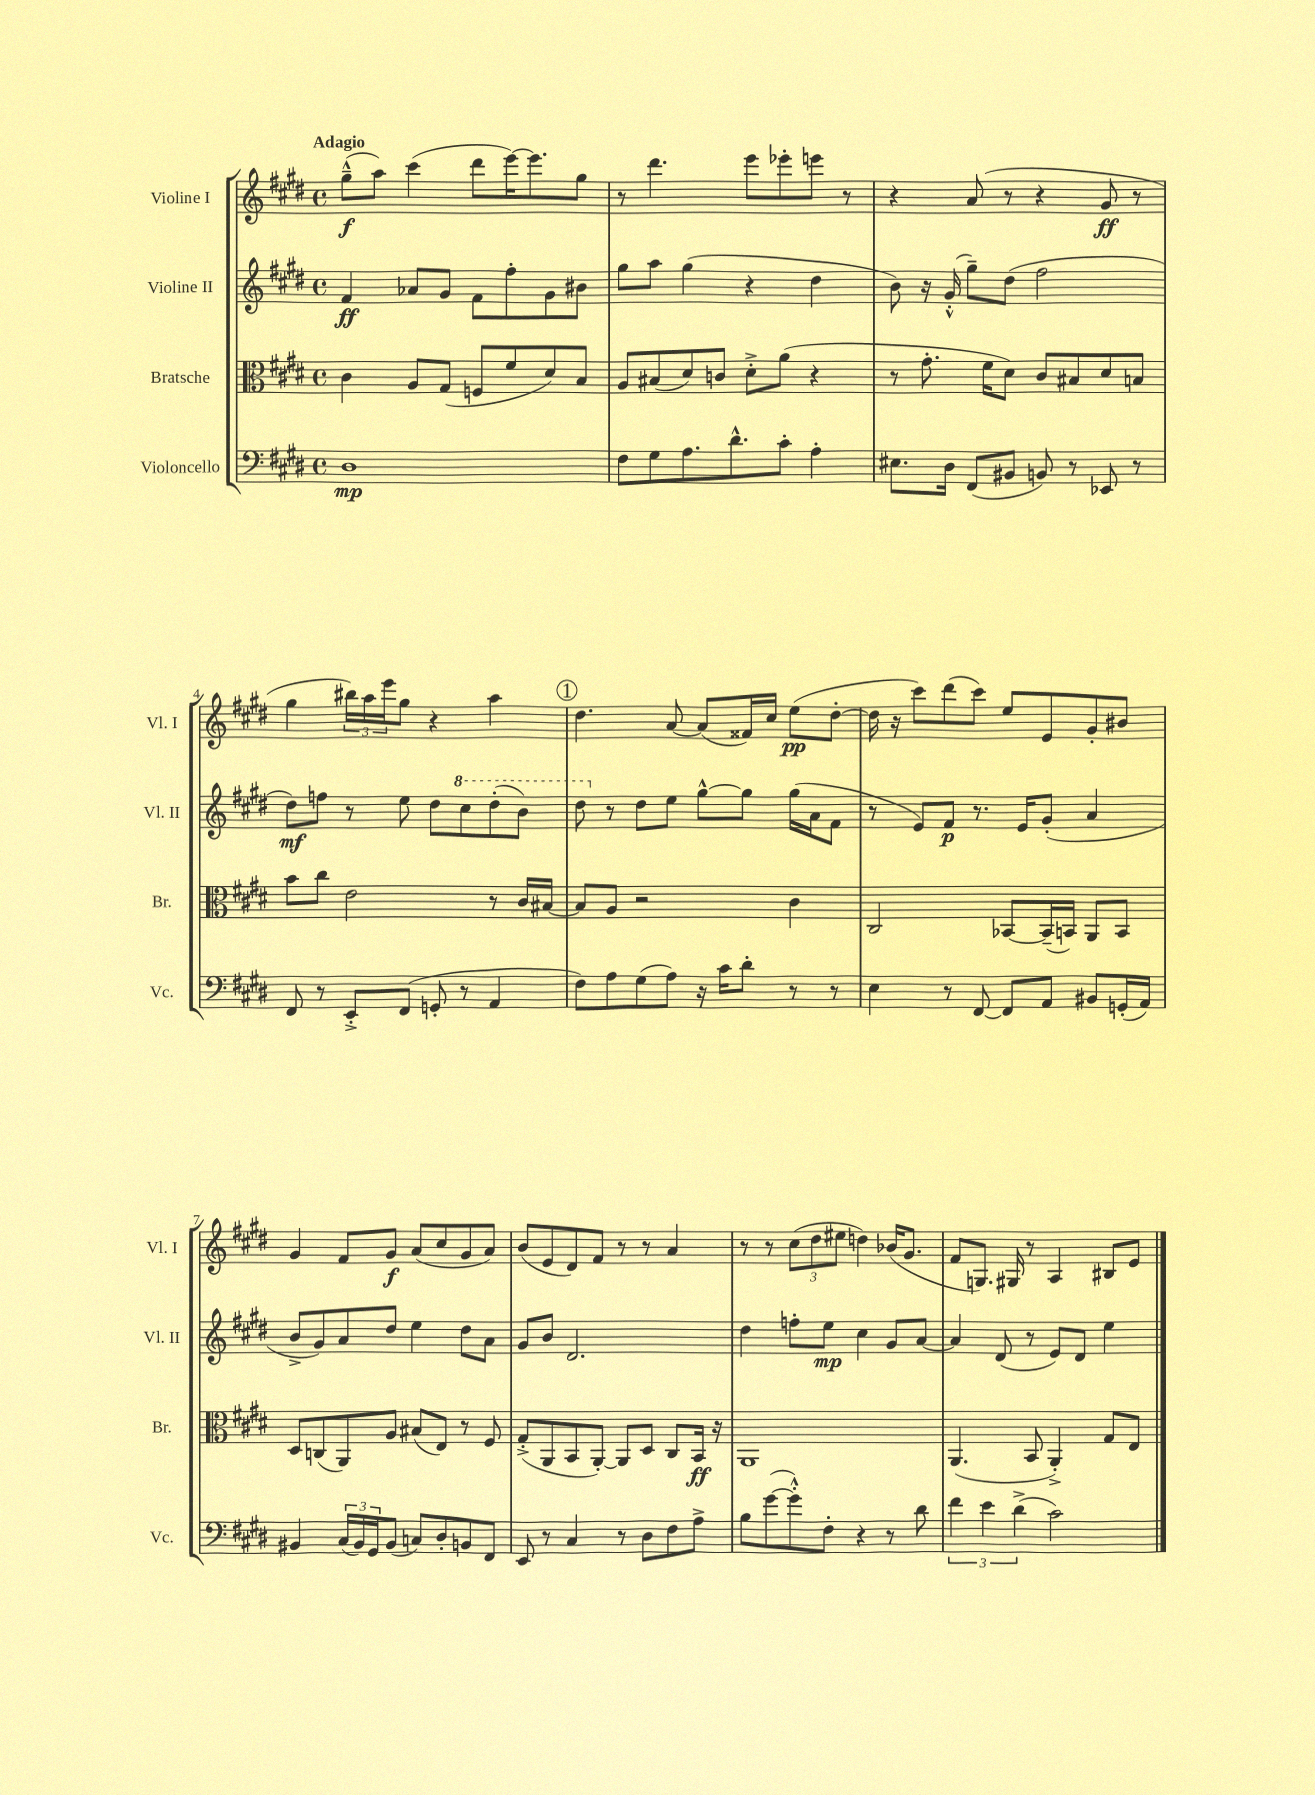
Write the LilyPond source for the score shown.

<<
\new StaffGroup <<
\new Staff = "s0" \with { instrumentName = "Violine I" shortInstrumentName = "Vl. I" } {
    \clef treble \key e \major \defaultTimeSignature \time 4/4 \tempo "Adagio"
    gis''8---^\f( a''8) cis'''4( dis'''8 e'''16~) e'''8. gis''8 |
    r8 dis'''4. e'''8 ees'''8-. e'''8 r8 |
    r4 a'8( r8 r4 gis'8\ff r8 |
    gis''4 \tuplet 3/2 { bis''16) a''16 e'''16 } gis''8 r4 a''4 |
    \mark \markup { \circle "1" } dis''4. a'8~ a'8( fisis'16) cis''16 e''8\pp( dis''8~-. |
    dis''16 r16 cis'''8) dis'''8( cis'''8) e''8 e'8 gis'8-. bis'8 |
    gis'4 fis'8 gis'8\f a'8( cis''8 gis'8 a'8) |
    b'8( e'8 dis'8) fis'8 r8 r8 a'4 |
    r8 r8 \tuplet 3/2 { cis''8( dis''8 eis''8 } d''4) bes'16( gis'8. |
    fis'8 g8.) gis16 r8 a4 bis8 e'8 \bar "|." |
}
\new Staff = "s1" \with { instrumentName = "Violine II" shortInstrumentName = "Vl. II" } {
    \clef treble \key e \major \defaultTimeSignature \time 4/4
    fis'4\ff aes'8 gis'8 fis'8 fis''8-. gis'8 bis'8 |
    gis''8 a''8 gis''4( r4 dis''4 |
    b'8) r16 gis'16-.-^( gis''8--) dis''8( fis''2 |
    dis''8\mf) f''8 r8 e''8 dis''8 \ottava #1 cis'''8 dis'''8-.( b''8) |
    \mark \markup { \circle "1" } dis'''8 \ottava #0 r8 dis''8 e''8 gis''8~-^ gis''8 gis''16( a'16 fis'8 |
    r8 e'8) fis'8\p r8. e'16 gis'8-.( a'4 |
    b'8-> gis'8) a'8 dis''8 e''4 dis''8 a'8 |
    gis'8 b'8 dis'2. |
    dis''4 f''8-. e''8\mp cis''4 gis'8 a'8~ |
    a'4 dis'8( r8 e'8) dis'8 e''4 \bar "|." |
}
\new Staff = "s2" \with { instrumentName = "Bratsche" shortInstrumentName = "Br." } {
    \clef alto \key e \major \defaultTimeSignature \time 4/4
    cis'4 a8 gis8( f8 fis'8 dis'8) b8 |
    a8 bis8( dis'8) c'8 dis'8-.-> a'8( r4 |
    r8 gis'8.-. fis'16 dis'8) cis'8 bis8 dis'8 b8 |
    b'8 cis''8 e'2 r8 cis'16 bis16~ |
    \mark \markup { \circle "1" } bis8 a8 r2 cis'4 |
    cis2 bes,8~ bes,16--( b,16) a,8 b,8 |
    dis8 c8( a,8) a8 bis8( e8) r8 fis8 |
    gis8-.->( a,8 b,8 a,8~-.) a,8 dis8 cis8 b,16\ff r16 |
    a,1 |
    a,4.( b,8 a,4-.->) gis8 e8 \bar "|." |
}
\new Staff = "s3" \with { instrumentName = "Violoncello" shortInstrumentName = "Vc." } {
    \clef bass \key e \major \defaultTimeSignature \time 4/4
    dis1\mp |
    fis8 gis8 a8. dis'8.-^ cis'8-. a4-. |
    eis8. dis16 fis,8( bis,8 b,8) r8 ees,8 r8 |
    fis,8 r8 e,8-.-> fis,8( g,8-. r8 a,4 |
    \mark \markup { \circle "1" } fis8) a8 gis8( a8) r16 cis'16 dis'8-. r8 r8 |
    e4 r8 fis,8~ fis,8 a,8 bis,8 g,16-.( a,16) |
    bis,4 \tuplet 3/2 { cis16( bis,16) gis,16 } bis,8( c8) dis8-. b,8 fis,8 |
    e,8 r8 cis4 r8 dis8 fis8 a8-> |
    b8 gis'8~( gis'8-.-^) fis8-. r4 r8 dis'8 |
    \tuplet 3/2 { fis'4 e'4 dis'4->( } cis'2) \bar "|." |
}
>>
>>
